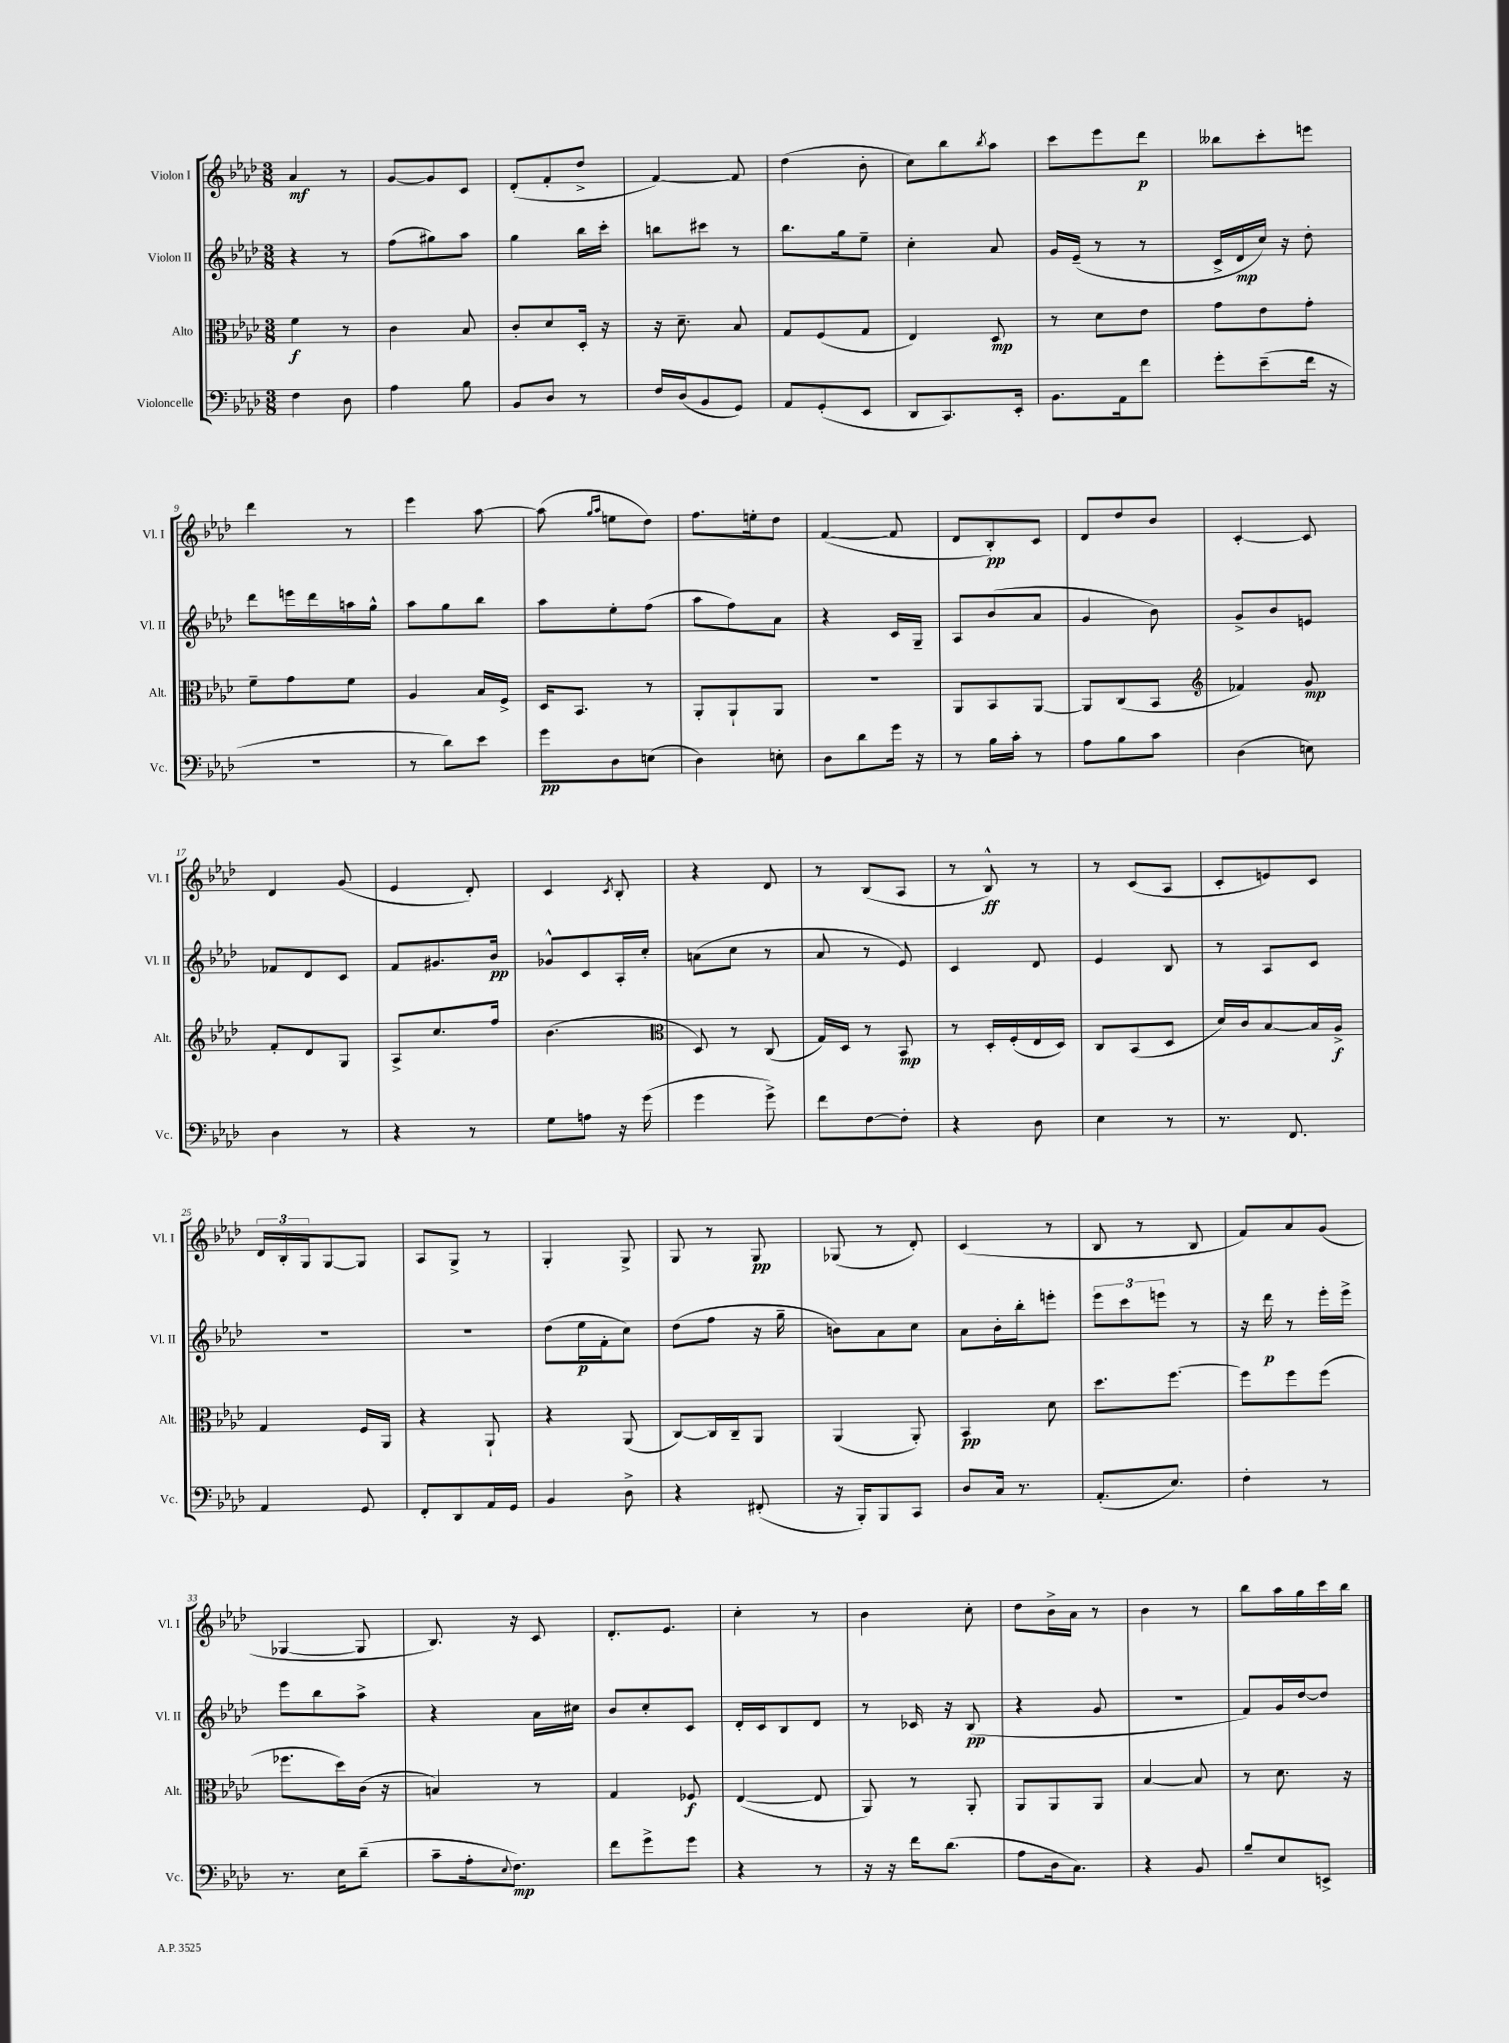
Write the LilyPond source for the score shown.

<<
\new StaffGroup <<
\new Staff = "s0" \with { instrumentName = "Violon I" shortInstrumentName = "Vl. I" } {
    \clef treble \key aes \major \numericTimeSignature \time 3/8
    aes'4\mf r8 |
    g'8~ g'8 c'8 |
    des'8-.( f'8-. des''8-> |
    f'4~) f'8 |
    des''4( bes'8-. |
    c''8) bes''8 \acciaccatura { bes''8 } aes''8 |
    c'''8 ees'''8 des'''8\p |
    beses''8 c'''8-. e'''8 |
    des'''4 r8 |
    ees'''4 aes''8~ |
    aes''8( \grace { g''16 aes''16 } e''8 des''8) |
    f''8. e''16-. des''8 |
    f'4~( f'8 |
    des'8 bes8-.\pp) c'8 |
    des'8 des''8 bes'8 |
    c'4~-. c'8 |
    des'4 g'8( |
    ees'4 des'8-.) |
    c'4 \acciaccatura { c'8 } bes8-. |
    r4 des'8 |
    r8 bes8( aes8 |
    r8 bes8-^\ff) r8 |
    r8 c'8( aes8 |
    c'8-. e'8) c'8 |
    \tuplet 3/2 { des'16 bes16-. g16 } g8~ g8 |
    aes8 g8-> r8 |
    g4-. g8-> |
    g8 r8 g8\pp |
    ges8( r8 des'8-.) |
    c'4( r8 |
    bes8 r8 bes8 |
    f'8) aes'8 g'8( |
    ges4~ ges8 |
    bes8.) r16 c'8 |
    des'8.-. ees'8. |
    c''4-. r8 |
    bes'4 c''8-. |
    des''8 bes'16-> aes'16 r8 |
    bes'4 r8 |
    bes''8 aes''16 g''16 c'''16 bes''16 \bar "|." |
}
\new Staff = "s1" \with { instrumentName = "Violon II" shortInstrumentName = "Vl. II" } {
    \clef treble \key aes \major \numericTimeSignature \time 3/8
    r4 r8 |
    f''8( gis''8) aes''8 |
    g''4 bes''16 c'''16-. |
    b''8 cis'''8 r8 |
    bes''8. g''16 ees''8-- |
    c''4-. aes'8 |
    g'16 ees'16--( r8 r8 |
    c'16-> des'16\mp c''16) r16 des''8-. |
    des'''8 e'''16 des'''16 a''16 g''16-^ |
    aes''8 g''8 bes''8 |
    aes''8 ees''8-. f''8( |
    aes''8 f''8) aes'8 |
    r4 c'16 g16-- |
    aes8 bes'8( aes'8 |
    g'4 bes'8) |
    g'8-> bes'8 e'8 |
    fes'8 des'8 c'8 |
    f'8 gis'8. bes'16\pp |
    ges'8-^ c'8 aes16-. c''16-. |
    a'8( c''8 r8 |
    aes'8 r8 ees'8) |
    c'4 des'8 |
    ees'4 bes8 |
    r8 aes8 c'8 |
    R4. |
    R4. |
    des''8( ees''16\p f'16-. c''8) |
    des''8( f''8 r16 g''16-- |
    b'8) aes'8 c''8 |
    aes'8 bes'16-. bes''16-. e'''8-. |
    \tuplet 3/2 { ees'''8 c'''8 e'''8 } r8 |
    r16 des'''16\p r8 ees'''16-. ees'''16-> |
    ees'''8 bes''8 aes''8-> |
    r4 aes'16 cis''16 |
    bes'8 c''8-. c'8 |
    des'16-. c'16 bes8 des'8 |
    r8 ces'16 r16 bes8\pp( |
    r4 g'8 |
    R4. |
    f'8) g'16 des''16~ des''8 \bar "|." |
}
\new Staff = "s2" \with { instrumentName = "Alto" shortInstrumentName = "Alt." } {
    \clef alto \key aes \major \numericTimeSignature \time 3/8
    f'4\f r8 |
    c'4 bes8 |
    c'8-. des'8 des16-. r16 |
    r16 des'8.-- bes8 |
    g8 f8( g8 |
    ees4) des8\mp |
    r8 des'8 ees'8 |
    g'8 ees'8 g'8-. |
    f'8-- g'8 f'8 |
    aes4 bes16 f16-> |
    des16 bes,8. r8 |
    aes,8-. aes,8-! aes,8 |
    R4. |
    aes,8 bes,8 aes,8~ |
    aes,8 c8( bes,8 |
    \clef treble fes'4) g'8\mp |
    f'8-. des'8 g8 |
    aes8-> c''8. f''16 |
    bes'4.( |
    \clef alto des8) r8 c8( |
    g16) des16 r8 bes,8\mp |
    r8 des16-. f16-.( ees16 des16) |
    c8 bes,8( des8 |
    des'16) c'16 bes8~ bes16 aes16->\f |
    g4 f16 aes,16 |
    r4 aes,8-! |
    r4 aes,8( |
    c8~) c16 c16-- aes,8 |
    aes,4( aes,8-.) |
    bes,4\pp des'8 |
    des''8. f''8.~ |
    f''8 f''8 f''8( |
    fes''8. des''16) c'16( r16 |
    b4) r8 |
    g4 fes8\f |
    ees4~( ees8 |
    aes,8) r8 aes,8-. |
    aes,8 aes,8 aes,8 |
    bes4~ bes8 |
    r8 des'8. r16 \bar "|." |
}
\new Staff = "s3" \with { instrumentName = "Violoncelle" shortInstrumentName = "Vc." } {
    \clef bass \key aes \major \numericTimeSignature \time 3/8
    f4 des8 |
    aes4 bes8 |
    bes,8 des8 r8 |
    f16 des16( bes,8 g,8) |
    aes,8 g,8-.( ees,8 |
    des,8 c,8.) ees,16-. |
    bes,8. aes,16 f'8 |
    g'8-. ees'8--( f'16 r16 |
    R4. |
    r8 des'8) ees'8 |
    g'8\pp des8 e8( |
    des4) e8-. |
    des8 des'8 g'16 r16 |
    r8 bes16 c'16-. r8 |
    aes8 bes8 c'8 |
    des4( e8) |
    des4 r8 |
    r4 r8 |
    g8 a8 r16 g'16( |
    g'4 g'8->) |
    f'8 f8~ f8-. |
    r4 des8 |
    ees4 r8 |
    r8. f,8. |
    aes,4 g,8 |
    f,8-. des,8 aes,16 g,16 |
    bes,4 des8-> |
    r4 fis,8-.( |
    r16 bes,,16-.) bes,,8 c,8 |
    des8 c16 r8. |
    aes,8.-.( ees8.) |
    f4-. r8 |
    r8. ees16 des'8--( |
    c'8-- aes16-. \appoggiatura { ees8 } f8.\mp) |
    f'8 g'8-> g'8 |
    r4 r8 |
    r16 r16 f'16 des'8.( |
    aes8 des16 c8.) |
    r4 bes,8 |
    bes8-- ees8 e,8-> \bar "|." |
}
>>
>>
